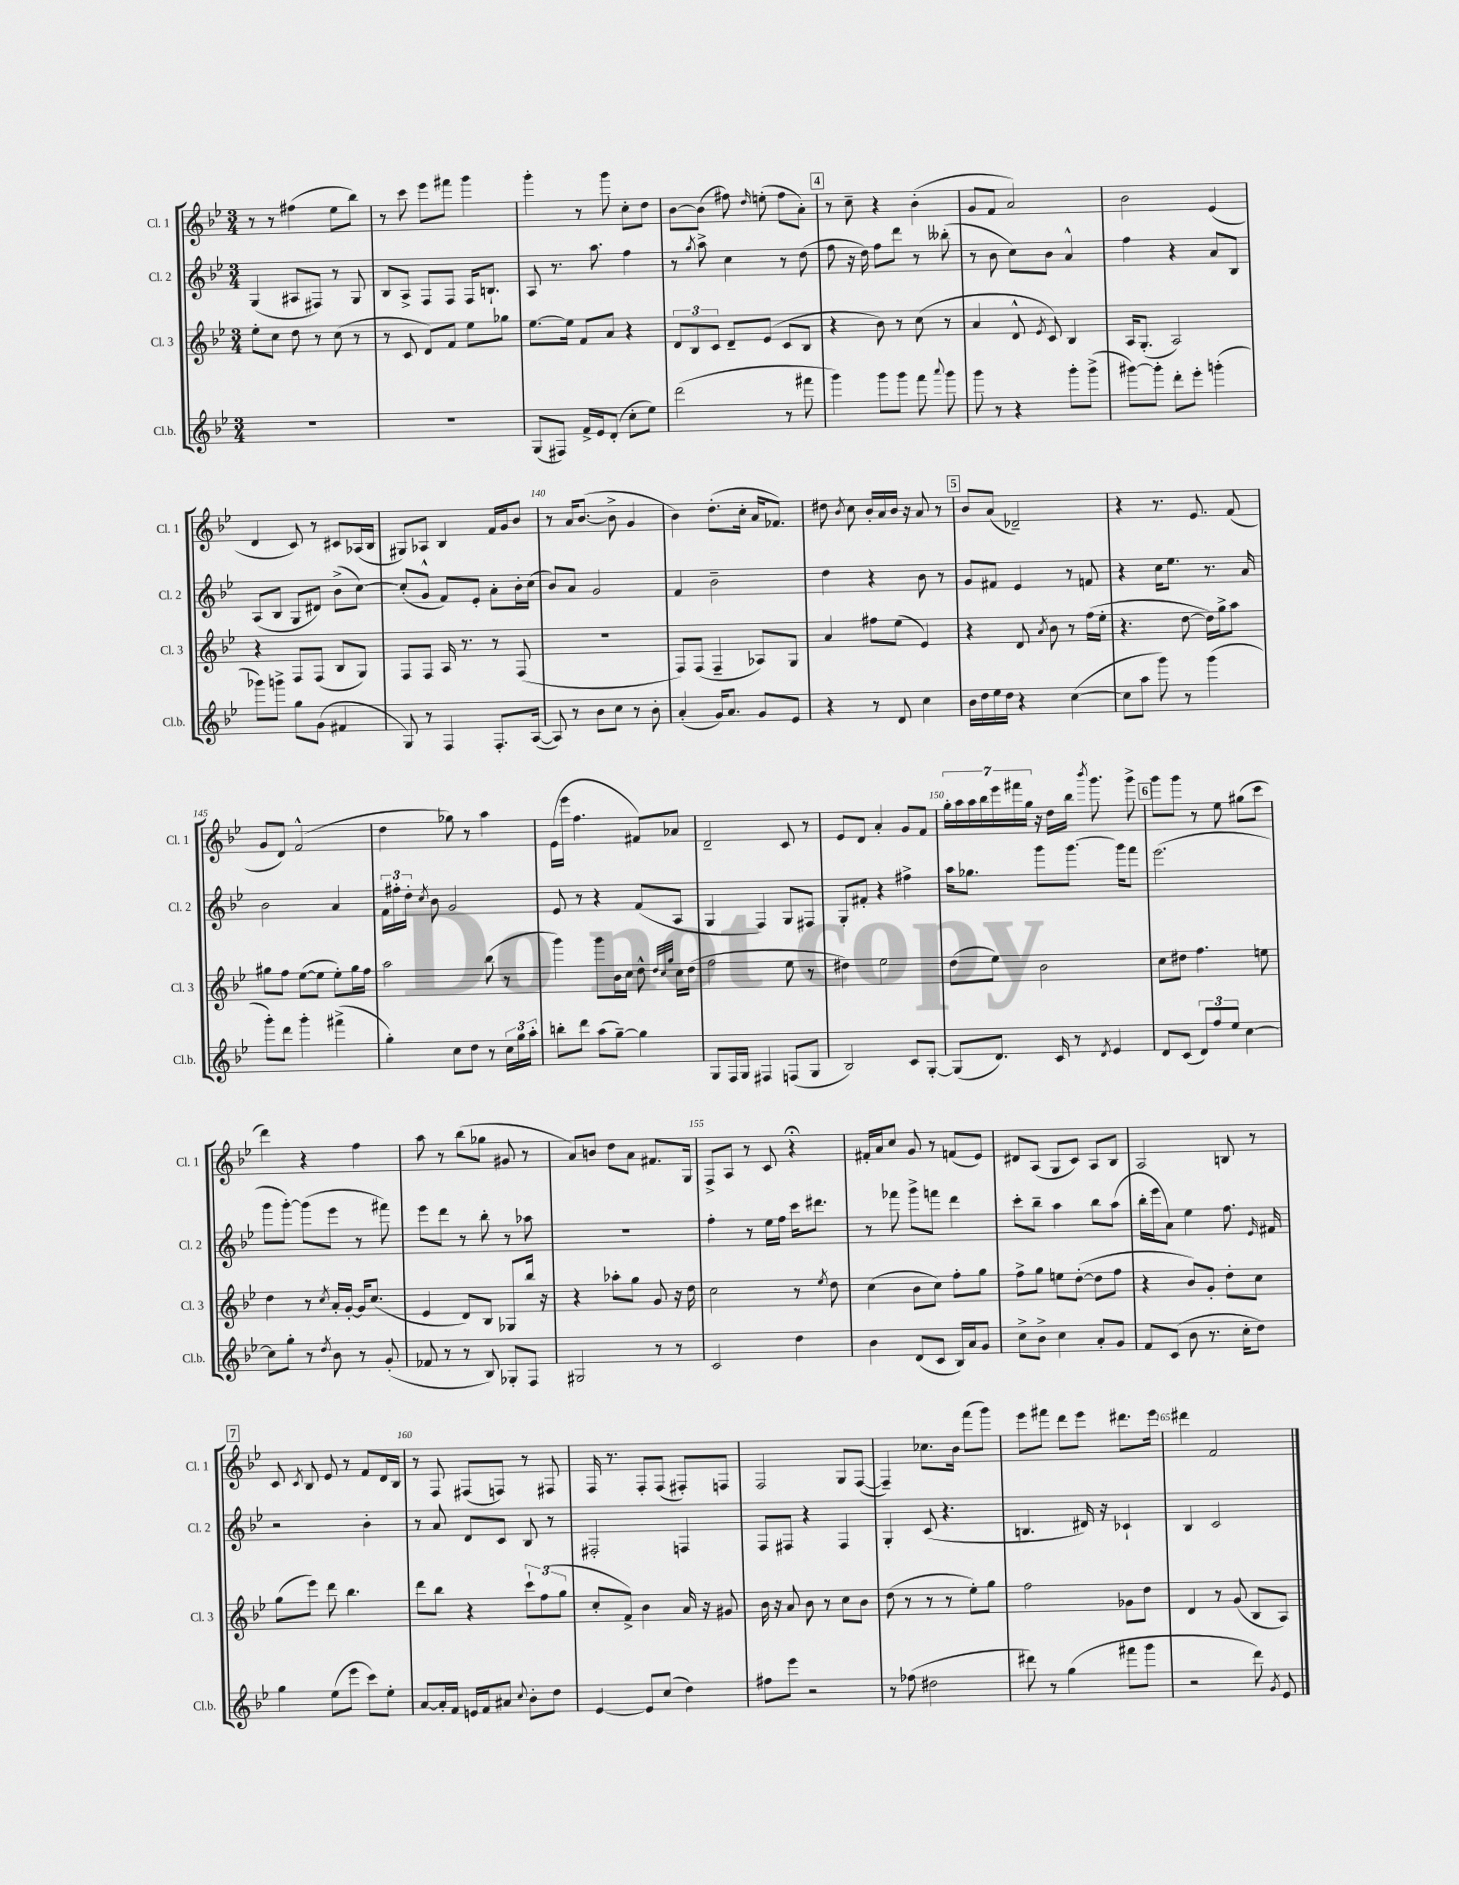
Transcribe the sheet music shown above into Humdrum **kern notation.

**kern	**kern	**kern	**kern
*staff4	*staff3	*staff2	*staff1
*clefG2	*clefG2	*clefG2	*clefG2
*k[b-e-]	*k[b-e-]	*k[b-e-]	*k[b-e-]
*M3/4	*M3/4	*M3/4	*M3/4
2.r	8ee-'	(4G	8r
.	8cc	.	8r
.	8dd	8A#	(4ff#
.	8r	8F#)	.
.	(8cc	8r	8ee-
.	8r	8G	8bb-)
=	=	=	=
2.r	8r	8B-	8r
.	8c	8A^	8ccc
.	8d)	8F	8eee-
.	8f	8F	8fff#
.	8ee-	16F	4ggg
.	.	8.B`	.
.	8gg-	.	.
=	=	=	=
(8G	[8.ee-	8A	4ggg'
8F#)	.	8.r	.
.	16ee-]	.	.
16f^	8f	.	8r
16e-	.	8.aa	.
(8d'	8a	.	8ggg
8cc'	4r	4ff	8cc'
8ee-)	.	.	8dd
=	=	=	=
(2ddd	12d	8r	[8b-
.	12B-	.	.
.	.	8qgg	.
.	.	8aa^	(8b-]
.	12c	.	.
.	8d~	4cc	8ff#)
.	.	.	16qqdd
.	(8e-	.	(8ee'
8r	8c	8r	8ff#
8fff#	8B-	(8dd	8a')
=	=	=	=
4ggg)	4r	8ff	8r
.	.	16r	8cc~
.	.	16dd)	.
8ggg	8b-)	8ff	4r
8ggg	8r	8ddd	.
8fff	(8cc	8r	(4b-'
8qqaaa	.	.	.
8ggg	8r	(8bb--'	.
=	=	=	=
8ggg	4a	8r	8g
8r	.	8b-	8f
4r	8d^^	8cc)	2a)
.	8qe-	.	.
.	8c)	8b-	.
8ggg'	4B-	4a^^	.
(8ggg^	.	.	.
=	=	=	=
[8ggg#)	16A	4ff	2b-
.	(8.G'	.	.
8ggg#']	.	.	.
8ddd'	2A)	4r	.
8eee-'	.	.	.
(4ggg'	.	8a	(4e-
.	.	8B-	.
=	=	=	=
8ggg-)	4r	(8A	4d
8ggg^	.	8B-	.
8gg	8F	8G	8c)
(8g	(8F	8d#)	8r
4f#	8B-	(8b-^	8c#
.	8G)	[8cc)	(16A-
.	.	.	16B-
=	=	=	=
8G)	8F	(8cc']	8G#)
8r	8F	8g^^	8A-
4F	16A	8f)	4B-
.	8.r	.	.
.	.	8e-'	.
8.F'	8r	8a'	16f
.	.	.	16g
.	(8F	16b-'	8b-
([16A	.	(16cc	.
=	=	=	=
8A])	2.r	8b-)	8r
8r	.	8a	16a
.	.	.	([8.b-
8b-	.	2g	.
8cc	.	.	8b-^]
8r	.	.	4g
8b-'	.	.	.
=	=	=	=
(4a'	8F)	4f	4b-)
.	(8F	.	.
16g)	4F~	2b-~	(8.dd'
8.a	.	.	.
.	.	.	16cc'
8g	8A-)	.	16a
.	.	.	8.f-)
8e-	8G	.	.
=	=	=	=
4r	4a	4dd	8dd#
.	.	.	8qb-
.	.	.	8cc
8r	8ff#	4r	16b-'
.	.	.	16a
8d	(8ee-	.	16b-
.	.	.	16r
4cc	4e-)	8b-	8a
.	.	8r	8r
=	=	=	=
16b-	4r	8g	8b-
16dd	.	.	.
16ee-	.	8f#	(8a
16dd	.	.	.
4r	8d	4e-	2d-~)
.	8qa	.	.
.	8b-	.	.
([4cc	8r	8r	.
.	(16ff	8f	.
.	16ee-'	.	.
=	=	=	=
8cc]	4.r	4r	4r
8aa	.	.	.
8ggg)	.	16cc	8.r
.	.	8.ee-	.
8r	[8dd	.	.
.	.	.	8.e-
(4ggg	16dd])	8.r	.
.	16gg^	.	.
.	8aa	.	(8f
.	.	16a	.
=	=	=	=
8ggg')	8gg#	2b-	8g
8ddd	8ff	.	8d)
4ggg'	([8ee-	.	(2f^^
.	8ee-]	.	.
(4fff#^	8ee-')	4a	.
.	16gg#	.	.
.	16ff	.	.
=	=	=	=
4gg')	2aa	24f	4dd
.	.	24ff#'	.
.	.	24dd'	.
.	.	8qcc	.
.	.	8b-	.
8cc	.	2g	8gg-)
8dd	.	.	8r
8r	(8bb-	.	4aa
24cc	8r	.	.
24gg	.	.	.
24aa'	.	.	.
=	=	=	=
8bb'	4ggg)	8e-	(16e-
.	.	.	16eee-
8ddd	.	8r	4.ff
(8aa	8ggg	4r	.
[8gg~)	16b-	.	.
.	16cc	.	.
4gg]	8dd^^	(8f	8f#)
.	32qqdd	.	.
.	32qqcc	.	.
.	32qqgg	.	.
.	16cc	8A	8a-
.	(16dd	.	.
=	=	=	=
8G	2ff	4G	2d~
16F	.	.	.
16G	.	.	.
4F#	.	4F)	.
(8F	8ee-	8G	8c
8G	8r	8F#	8r
=	=	=	=
2B-)	4dd#)	8G'	8e-
.	.	8f#'	8d
.	2ee-	4r	4a'
8c	.	4ff#^	8g
[8G'	.	.	8f
=	=	=	=
(8G]	(8dd	16aa	28gg'
.	.	.	28aa
.	.	8.gg-	.
.	.	.	28aa
.	.	.	28bb-
8.d)	8ee-)	.	.
.	.	.	28eee-
.	.	.	28fff#
.	.	.	28gg
.	2b-	8ggg	16r
16c	.	.	16dd
8r	.	[8.ggg	16bb-
.	.	.	8qbbb-
.	.	.	8.ggg
8qd	.	.	.
4e-	.	.	.
.	.	16ggg]	.
.	.	8fff	8ggg^
=	=	=	=
8d	8cc	(2.eee-	8ggg
(8c	8dd#	.	8ggg
12d)	4.ff	.	8r
12ff	.	.	.
.	.	.	8ee-
12ee-	.	.	.
[4cc	.	.	(8gg#
.	8ee	.	8ccc
=	=	=	=
8cc]	4dd	8ggg	4ddd)
8gg'	.	[8ggg')	.
8r	8r	(8ggg]	4r
8qdd	8qcc	.	.
8b-	16a'	8eee-	.
.	[16g'	.	.
8r	16g]	8r	4ff
.	(8.cc	.	.
(8g'	.	8fff#)	.
=	=	=	=
8f-	4e-	8eee-	8aa
8r	.	8ddd	8r
8r	8d)	8r	(8bb-
8B-)	8B-	8bb-'	8gg-
8G-'	8G-	8r	8g#
8F	16bb-	8aa-	8r
.	16r	.	.
=	=	=	=
2G#	4r	2.r	8a)
.	.	.	8b
.	8aa-'	.	8dd
.	8gg	.	8a
8r	8g	.	8.f#
8r	16r	.	.
.	16dd	.	16G
=	=	=	=
2c	2cc	4ff'	8F^
.	.	.	8A
.	.	8r	8r
.	.	16ee-	8c
.	.	16ff	.
4dd	8r	16ccc	4r;
.	.	8.ddd#	.
.	8qee-	.	.
.	8dd	.	.
=	=	=	=
4b-	(4cc	8r	16f#'
.	.	.	16a
.	.	8fff-	8cc
(8d	8b-	8ggg^	8g
8c	8cc)	8fff	8r
16B-)	8ff'	4ddd	(8f
16a	.	.	.
8g	8gg	.	8e-)
=	=	=	=
8cc^	8ff^	8ccc'	8d#
8b-^	8gg	8bb-~	(8A
4cc	8ee	4aa	8G
.	([8dd'	.	8c)
8a'	8dd]	8bb-	8A
8g	8ff	(8aa	8B-
=	=	=	=
8f	4r	16bb-'	2A
.	.	16eee-	.
(8c	.	8a)	.
8b-	8b-)	4ee-	.
8.r	8g'	.	.
.	8dd'	8.ff	8B
16cc'	.	.	.
8dd)	8cc	.	8r
.	.	16qqe-	.
.	.	16f#	.
=	=	=	=
4gg	(8gg	2r	8c
.	.	.	8qc
.	8eee-)	.	8B-
(8ee-	8ddd	.	8e-
8eee-	4.bb-	.	8r
8ccc)	.	4b-'	8f
8ee-'	.	.	16d
.	.	.	16B-
=	=	=	=
[8a	8ddd	8r	8r
16a']	8bb-	8a	8F
16f	.	.	.
16e	4r	8d	(8F#
16f	.	.	.
8a#	.	8c	8F)
8qqcc	.	.	.
8b-'	12ccc`	8B-	8r
.	(12ff	.	.
8dd	.	8r	8F#
.	12gg	.	.
=	=	=	=
[4e-	8cc'	2F#'	16F
.	.	.	8.r
.	8f^)	.	.
8e-]	4b-	.	8F'
(8cc	.	.	(8F
4dd)	16a	4F	8F#')
.	16r	.	.
.	8g#	.	8F
=	=	=	=
8ff#	16b-	8F	2F
.	16r	.	.
8eee-	8a	8F#	.
2r	8b-	4r	.
.	8r	.	.
.	8cc	4F#	8G
.	8b-	.	([8F
=	=	=	=
8r	(8dd	4G'	4F~])
(8ff-	8r	.	.
2dd#	8r	(8c	8.cc-
.	8r	4.r	.
.	.	.	16b-
.	8ee-')	.	(8fff
.	8gg	.	8ggg)
=	=	=	=
8ddd#)	2ff	4.B	8eee-
8r	.	.	8fff#
(4gg	.	.	8ddd
.	.	16d#)	8eee-
.	.	16r	.
8fff#	8g-	4c-`	8.ddd#
8ggg	8dd	.	.
.	.	.	16eee-
=	=	=	=
2r	4d	4B-	4ddd#
.	8r	2c	2f
.	(8g	.	.
8ddd)	8B-	.	.
8qg	.	.	.
8e-	8A)	.	.
==	==	==	==
*-	*-	*-	*-
